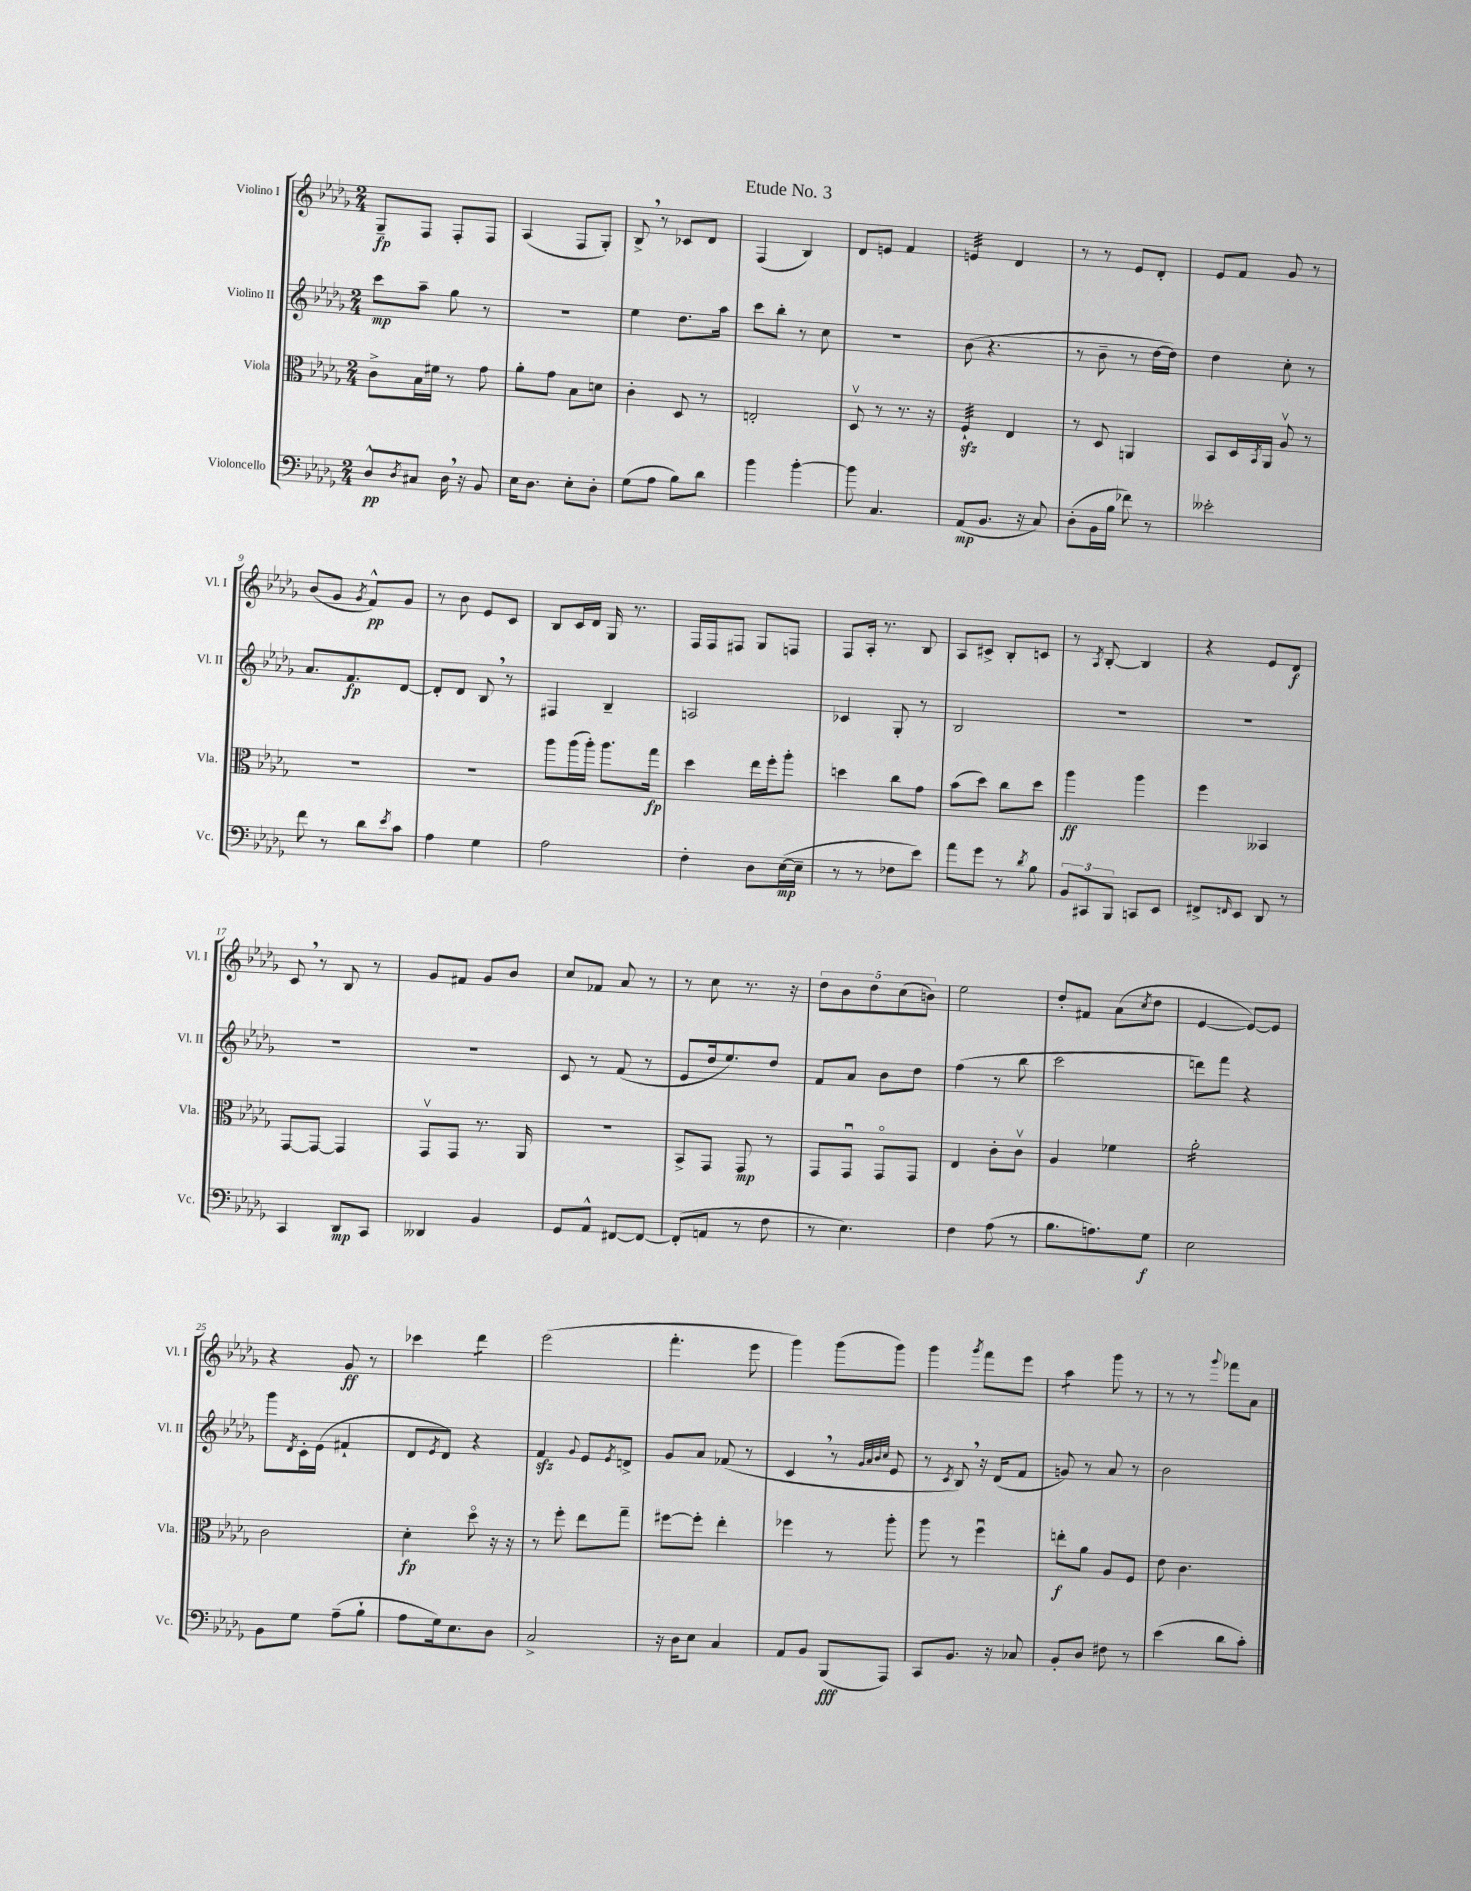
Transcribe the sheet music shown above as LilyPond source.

\header { title = "Etude No. 3" }
<<
\new StaffGroup <<
\new Staff = "s0" \with { instrumentName = "Violino I" shortInstrumentName = "Vl. I" } {
    \clef treble \key des \major \numericTimeSignature \time 2/4
    ges8--\fp f8 f8-. f8 |
    aes4( f8 ges8-.) |
    bes8-> \breathe r8 ces'8 des'8 |
    f4( bes4) |
    des'8 e'8 f'4 |
    e'4:32 des'4 |
    r8 r8 ees'8 des'8-. |
    ees'8 f'8 ges'8 r8 |
    bes'8( ges'8 \acciaccatura { ges'8 } f'8-^\pp) ges'8 |
    r8 bes'8 ees'8 c'8 |
    bes8 c'16 des'16 ges16 r8. |
    f16 f16 fis8 ges8 f8 |
    f8 aes16-. r8. bes8 |
    aes8 cis'8-> bes8-. c'8 |
    r8 \acciaccatura { aes8 } bes8~-. bes4 |
    r4 ees'8 des'8\f |
    c'8 \breathe r8 bes8 r8 |
    ges'8 fis'8 ges'8 bes'8 |
    c''8 fes'8 aes'8 r8 |
    r8 c''8 r8. r16 |
    \tuplet 5/4 { des''8 bes'8 des''8 c''8( b'8) } |
    ees''2 |
    des''8-. fis'8 aes'8( \acciaccatura { c''8 } des''8 |
    ees'4~ ees'8~) ees'8 |
    r4 ges'8\ff r8 |
    ces'''4 des'''4:8 |
    ees'''2( |
    f'''4.-. ees'''8 |
    ges'''4) ges'''8( ges'''8) |
    ges'''4 \acciaccatura { ges'''8 } f'''8 ees'''8 |
    aes''4:8 ges'''8 r8 |
    r8 r8 \appoggiatura { ges'''8 } fes'''8 aes'8 \bar "|." |
}
\new Staff = "s1" \with { instrumentName = "Violino II" shortInstrumentName = "Vl. II" } {
    \clef treble \key des \major \numericTimeSignature \time 2/4
    c'''8\mp aes''8-- ges''8 r8 |
    R2 |
    ees''4 des''8. aes''16 |
    c'''8 bes''8-. r8 c''8 |
    R2 |
    bes'8( r4. |
    r8 bes'8-- r8 des''16~ des''16) |
    des''4 c''8-. r8 |
    aes'8. f'8.\fp des'8~ |
    des'8-. des'8 bes8 \breathe r8 |
    fis4 bes4-- |
    a2 |
    ces'4 ges8-. r8 |
    bes2 |
    R2 |
    R2 |
    R2 |
    R2 |
    c'8 r8 f'8( r8 |
    ees'8 des''16 ees''8.) des''8 |
    f'8 aes'8 bes'8 des''8 |
    f''4( r8 bes''8 |
    c'''2 |
    d'''8) f'''8 r4 |
    ges'''8 \acciaccatura { des'8 } c'16-. ees'16( fis'4-! |
    des'8 \acciaccatura { ees'8 } des'8) r4 |
    f'4\sfz \appoggiatura { ges'8 } ees'8 \acciaccatura { ees'8 } d'8-> |
    ges'8 aes'8 fes'8( r8 |
    c'4 \breathe r8 \grace { ges'32 aes'32 bes'32 c''32 } ees'8 |
    r8 \acciaccatura { c'8 } bes8) \breathe r16 des'16( f'8 |
    g'8) r8 aes'8 r8 |
    bes'2 \bar "|." |
}
\new Staff = "s2" \with { instrumentName = "Viola" shortInstrumentName = "Vla." } {
    \clef alto \key des \major \numericTimeSignature \time 2/4
    c'8-> bes16 fis'16 r8 ges'8 |
    aes'8-. ges'8 bes8 d'8 |
    c'4-. des8 r8 |
    e2-. |
    des8\upbow r8 r8. r16 |
    f4:32-!\sfz ees4 |
    r8 des8 a,4 |
    bes,8 des16 \acciaccatura { bes,8 } aes,16 aes8\upbow r8 |
    R2 |
    R2 |
    aes''8 aes''16( aes''16-.) aes''8. ges''16\fp |
    des''4 ees''16 f''16-. aes''8-. |
    d''4 c''8 ges'8 |
    bes'8( des''8) c''8 des''8 |
    aes''4\ff aes''4 |
    f''4 beses,4 |
    ges,8~ ges,8~ ges,4 |
    ges,8\upbow ges,8 r8. aes,16 |
    r2 |
    bes,8-> ges,8 ges,8\mp r8 |
    ges,8 ges,8\downbow ges,8\flageolet ges,8 |
    ees4 c'8-. c'8\upbow |
    aes4 fes'4 |
    aes'2:16-. |
    c'2 |
    des'4-.\fp des''8\flageolet r16 r16 |
    r8 f''8-. ees''8 ges''8-- |
    fis''8~ fis''8-. ees''4-. |
    fes''4 r8 aes''8-. |
    aes''8 r8 f''4\downbow |
    e''8-.\f aes'8 aes8 f8 |
    ees'8 c'4. \bar "|." |
}
\new Staff = "s3" \with { instrumentName = "Violoncello" shortInstrumentName = "Vc." } {
    \clef bass \key des \major \numericTimeSignature \time 2/4
    des8-^\pp \acciaccatura { des8 } cis8 des16 \breathe r16 bes,8 |
    ees16 des8. ees8-. des8-. |
    ges8( aes8 bes8) des'8 |
    bes'4 bes'4~-. |
    bes'8 c4. |
    aes,8\mp( bes,8. r16 c8) |
    des8-.( bes,16 bes16 fes'8) r8 |
    eeses'2-. |
    f'8 r8 des'8 \acciaccatura { ees'8 } c'8 |
    aes4 ges4 |
    aes2 |
    f4-. des8 ees16~\mp( ees16-- |
    r8 r8 fes8 ees'8) |
    aes'8 ges'8 r8 \acciaccatura { des'8 } bes8 |
    \tuplet 3/2 { bes,8 cis,8 bes,,8 } c,8 ees,8 |
    fis,8-> \grace { f,16 } ees,8 des,8 r8 |
    c,4 des,8\mp c,8 |
    deses,4 bes,4 |
    ges,8 aes,8-^ fis,8~ fis,8~ |
    fis,8-.( a,8 r8 f8 |
    r8 ees4.) |
    f4 aes8( r8 |
    bes8. a8.) ges8\f |
    ees2 |
    bes,8 ges8 aes8--( bes8-! |
    aes8 ges16) ees8. des8 |
    c2-> |
    r16 des16 ees8 c4 |
    aes,8 bes,8 bes,,8\fff( aes,,8) |
    c,8 bes,8. r16 ces8 |
    bes,8-. des8 fis8 r8 |
    ees'4( des'8 c'8-.) \bar "|." |
}
>>
>>
